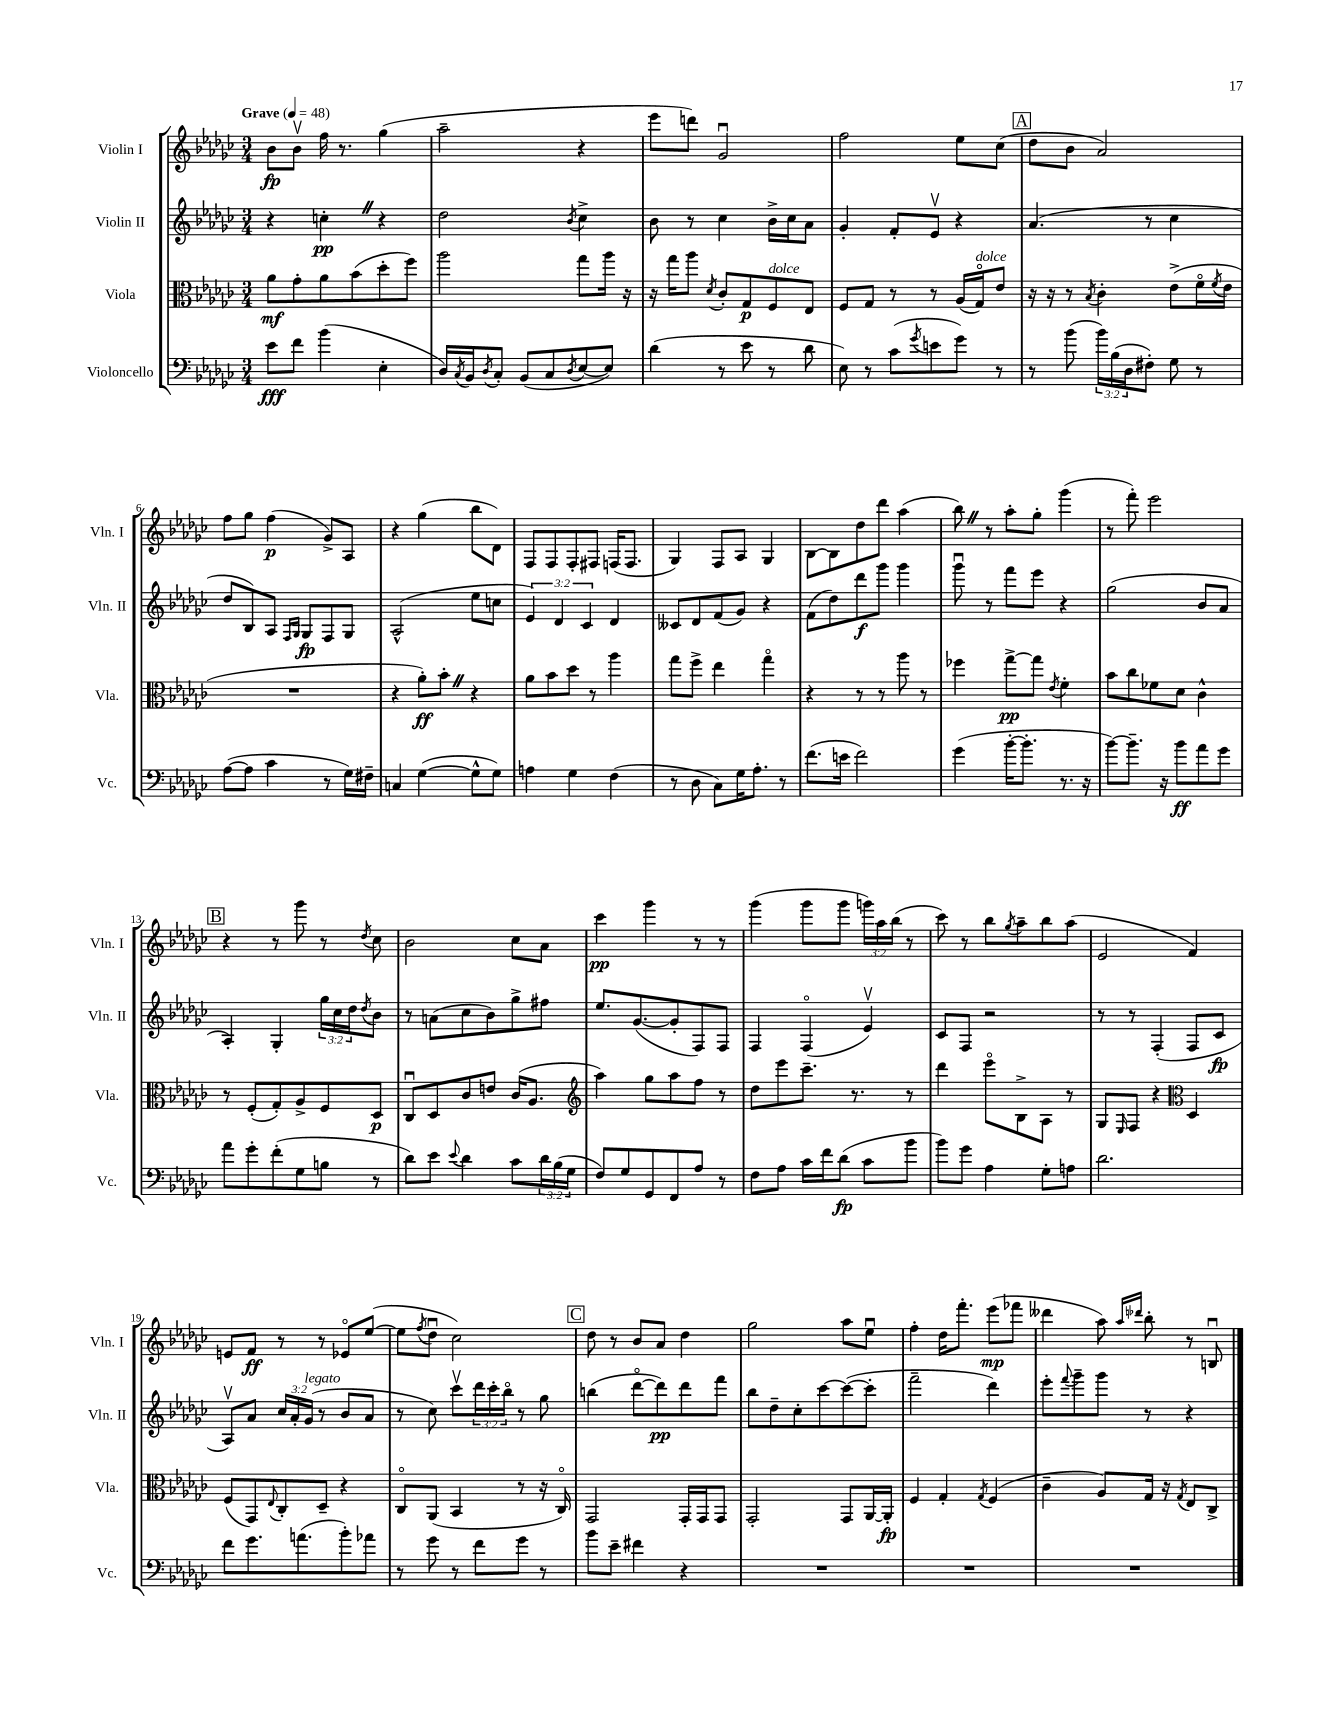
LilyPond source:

<<
\new StaffGroup <<
\new Staff = "s0" \with { instrumentName = "Violin I" shortInstrumentName = "Vln. I" } {
    \clef treble \key ges \major \numericTimeSignature \time 3/4 \override Staff.TupletNumber.text = #tuplet-number::calc-fraction-text \tempo "Grave" 4 = 48
    bes'8\fp bes'8\upbow f''16 r8. ges''4( |
    aes''2-- r4 |
    ees'''8 d'''8) ges'2\downbow |
    f''2 ees''8 ces''8( |
    \mark \markup { \box "A" } des''8 bes'8 aes'2) |
    f''8 ges''8 f''4\p( ges'8->) aes8 |
    r4 ges''4( bes''8 des'8) |
    f8 f8 f8-. fis8 f16( f8. |
    ges4) f8 aes8 ges4 |
    bes8~ bes8 des''8 des'''8 aes''4( |
    bes''8) \once \override BreathingSign.text = \markup { \musicglyph "scripts.caesura.straight" } \breathe r8 aes''8-. ges''8-. ges'''4( |
    r8 f'''8-.) ees'''2 |
    \mark \markup { \box "B" } r4 r8 ges'''8 r8 \acciaccatura { des''8 } ces''8 |
    bes'2 ces''8 aes'8 |
    ces'''4\pp ges'''4 r8 r8 |
    ges'''4( ges'''8 ges'''8 \tuplet 3/2 { g'''16) aes''16 bes''16( } r8 |
    ces'''8) r8 bes''8 \acciaccatura { ges''8 } aes''8-- bes''8 aes''8( |
    ees'2 f'4) |
    e'8 f'8\ff r8 r8 ees'8\flageolet ees''8~( |
    ees''8 \acciaccatura { f''8 } des''8\downbow ces''2) |
    \mark \markup { \box "C" } des''8 r8 bes'8 aes'8 des''4 |
    ges''2 aes''8 ees''8\downbow |
    f''4-. des''16 f'''8.-. ees'''8\mp( fes'''8 |
    deses'''4 aes''8) \grace { aes''16 des'''16 } bes''8-. r8 b8\downbow \bar "|." |
}
\new Staff = "s1" \with { instrumentName = "Violin II" shortInstrumentName = "Vln. II" } {
    \clef treble \key ges \major \numericTimeSignature \time 3/4 \override Staff.TupletNumber.text = #tuplet-number::calc-fraction-text
    r4 c''4-.\pp \once \override BreathingSign.text = \markup { \musicglyph "scripts.caesura.straight" } \breathe r4 |
    des''2 \acciaccatura { bes'8 } ces''4-> |
    bes'8 r8 ces''4 bes'16-> ces''16 aes'8 |
    ges'4-. f'8-. ees'8\upbow r4 |
    \mark \markup { \box "A" } aes'4.( r8 ces''4 |
    des''8 bes8) aes8 \grace { f16 ges16 } ges8\fp f8 ges8 |
    aes2-^( ees''8 c''8 |
    \tuplet 3/2 { ees'4) des'4 ces'4 } des'4 |
    ceses'8 des'8 f'8( ges'8) r4 |
    f'8( des''8) des'''8\f ges'''8 ges'''4 |
    ges'''8\downbow r8 f'''8 ees'''8 r4 |
    ges''2( bes'8 aes'8 |
    \mark \markup { \box "B" } aes4-.) ges4-. \tuplet 3/2 { ges''16 ces''16 des''16 } \acciaccatura { des''8 } bes'8 |
    r8 a'8( ces''8 bes'8) ges''8-> fis''8 |
    ees''8. ges'8.~( ges'8-. f8) f8 |
    f4 f4\flageolet( ees'4\upbow) |
    ces'8 f8 r2 |
    r8 r8 f4-.( f8 ces'8\fp |
    aes8\upbow) aes'8 \tuplet 3/2 { ces''16 aes'16-. ges'16^\markup { \italic "legato" }( } r8 bes'8 aes'8 |
    r8 ces''8) ces'''8\upbow \tuplet 3/2 { des'''16 ces'''16-. bes''16\flageolet } r8 ges''8 |
    \mark \markup { \box "C" } b''4( des'''8~\flageolet des'''8\pp) des'''8 f'''8 |
    bes''8 des''8-- ces''8-. ces'''8~ ces'''8~( ces'''8-. |
    f'''2-- des'''4) |
    ees'''8-. \appoggiatura { f'''8 } ges'''8-- ges'''8 r8 r4 \bar "|." |
}
\new Staff = "s2" \with { instrumentName = "Viola" shortInstrumentName = "Vla." } {
    \clef alto \key ges \major \numericTimeSignature \time 3/4
    aes'8\mf ges'8-. aes'8 bes'8( des''8-. f''8) |
    aes''2 ges''8 aes''16 r16 |
    r16 ges''16 aes''8 \acciaccatura { des'8 } ces'8-. ges8\p f8^\markup { \italic "dolce" } ees8 |
    f8 ges8 r8 r8 aes16( ges16\flageolet^\markup { \italic "dolce" }) ees'8 |
    \mark \markup { \box "A" } r16 r16 r8 \acciaccatura { bes8 } ces'4-. ees'8->( f'16\flageolet \acciaccatura { f'8 } ees'16 |
    R2. |
    r4 aes'8-.\ff) bes'8-. \once \override BreathingSign.text = \markup { \musicglyph "scripts.caesura.straight" } \breathe r4 |
    aes'8 bes'8 des''8 r8 aes''4 |
    ges''8 f''8-> ees''4 ges''4\flageolet |
    r4 r8 r8 aes''8 r8 |
    fes''4 ges''8~->\pp ges''8 \acciaccatura { ees'8 } f'4-. |
    bes'8 ces''8 fes'8 des'8 ces'4-^ |
    \mark \markup { \box "B" } r8 f8-.( ges8-.) aes8-> f8 des8\p |
    ces8\downbow des8 ces'8 e'8 ces'16( aes8. |
    \clef treble aes''4) ges''8 aes''8 f''8 r8 |
    des''8 ees'''8 ces'''8.-- r8. r8 |
    des'''4 ees'''8\flageolet bes8-> aes8 r8 |
    ges8 \grace { ees16 } f8 r4 \clef alto des4 |
    f8( ges,8) \appoggiatura { ees8 } ces8-. des8-- r4 |
    ces8\flageolet aes,8( bes,4 r8 r16 ces16\flageolet) |
    \mark \markup { \box "C" } ges,2 ges,16-. ges,16 ges,8 |
    ges,2-. ges,8 aes,16~ aes,16-.\fp |
    f4 ges4-. \acciaccatura { ges8 } f4( |
    ces'4-- aes8) ges16 r16 \acciaccatura { ges8 } ees8 ces8-> \bar "|." |
}
\new Staff = "s3" \with { instrumentName = "Violoncello" shortInstrumentName = "Vc." } {
    \clef bass \key ges \major \numericTimeSignature \time 3/4 \override Staff.TupletNumber.text = #tuplet-number::calc-fraction-text
    ees'8\fff f'8 bes'4( ees4-. |
    des16) \acciaccatura { ces8 } bes,16 \acciaccatura { des8 } ces8-. bes,8( ces8 \acciaccatura { des8 } ees8~ ees8) |
    des'4( r8 ees'8 r8 des'8 |
    ees8) r8 ces'8( \acciaccatura { ges'8 } e'8 ges'8) r8 |
    \mark \markup { \box "A" } r8 bes'8( \tuplet 3/2 { bes'16) bes16( des16 } fis8-.) ges8 r8 |
    aes8~( aes8 ces'4 r8 ges16) fis16-- |
    c4 ges4~( ges8-^ ges8) |
    a4 ges4 f4( |
    r8 des8 ces8) ges16 aes8.-. r8 |
    f'8.( e'16 f'2) |
    ges'4( bes'16~-. bes'8.-. r8. r16 |
    bes'8~) bes'8.-- r16 bes'8\ff aes'8 ges'8 |
    \mark \markup { \box "B" } aes'8 ges'8-. f'8-.( ges8 b8 r8 |
    des'8) ees'8 \appoggiatura { ees'8 } des'4 ces'8 \tuplet 3/2 { des'16 bes16( ges16 } |
    f8) ges8 ges,8 f,8 aes8 r8 |
    f8 aes8 ces'16 f'16 des'8\fp( ces'8 bes'8 |
    bes'8) ges'8 aes4 ges8-. a8 |
    des'2. |
    f'8 ges'8. a'8.( bes'8-.) aes'8 |
    r8 ges'8 r8 f'8 ges'8 r8 |
    \mark \markup { \box "C" } bes'8 ees'8-- fis'4 r4 |
    R2. |
    R2. |
    R2. \bar "|." |
}
>>
>>
